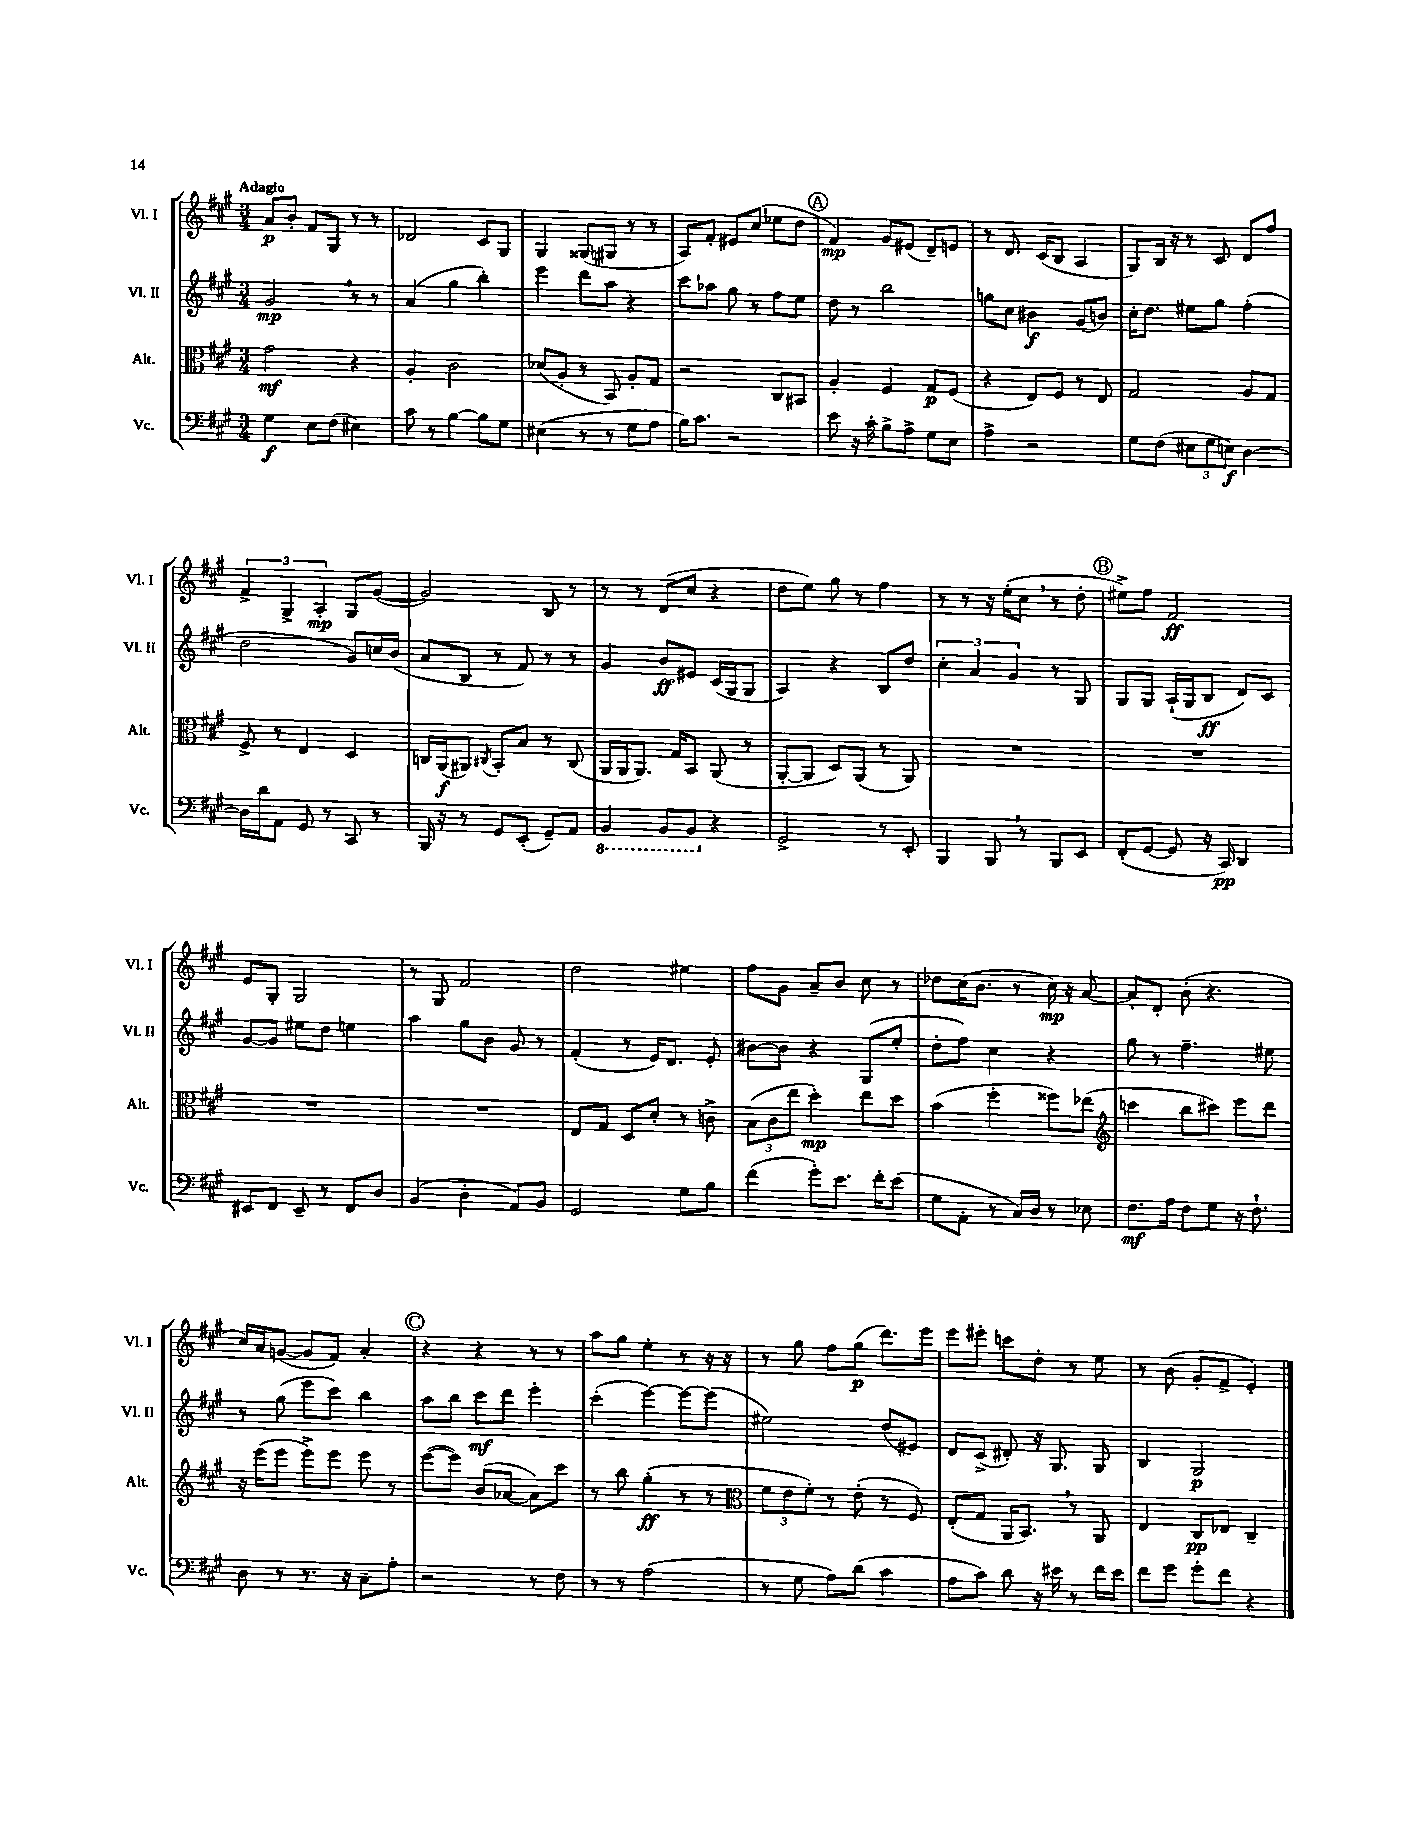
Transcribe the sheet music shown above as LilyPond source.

<<
\new StaffGroup <<
\new Staff = "s0" \with { instrumentName = "Vl. I" shortInstrumentName = "Vl. I" } {
    \clef treble \key a \major \numericTimeSignature \time 3/4 \tempo "Adagio"
    \autoBeamOff a'8[\p b'8]-. fis'8[ gis8] r8 r8 |
    des'2 cis'8[ gis8] |
    gis4 gisis8[( gis8] r8 r8 |
    a8[) fis'8]-. eis'8[ cis''8]( ees''8[ d''8] |
    \mark \markup { \circle "A" } fis'4\mp) gis'8[ eis'8]( d'8[--) e'8] |
    r8 d'8. cis'16[( b8] a4 |
    gis8[) b16] r16 r8 cis'8 d'8[ fis''8] |
    \tuplet 3/2 { fis'4-> gis4-> a4-.\mp } gis8[ gis'8]~( |
    gis'2) b8 r8 |
    r8 r8 d'8[( cis''8] r4 |
    d''8[ e''8]) gis''8 r8 fis''4 |
    r8 r8 r16 e''16[-.( cis''8] \breathe r8 d''8-. |
    \mark \markup { \circle "B" } eis''8[->) fis''8] fis'2\ff |
    e'8[ gis8]-. gis2 |
    r8 gis8 fis'2 |
    d''2 eis''4 |
    fis''8[ gis'8] a'8[-- b'8] cis''8 r8 |
    des''8[ cis''16( b'8.] r8 cis''16\mp) r16 a'8~ |
    a'8[-. d'8]-. b'8-.( r4. |
    cis''16[) a'16 g'8]~( g'8[ fis'8]) a'4-. |
    \mark \markup { \circle "C" } r4 r4 r8 r8 |
    a''8[ gis''8] e''4-. r8 r16 r16 |
    r8 gis''8 fis''8[ gis''8]\p( d'''8.[) e'''16] |
    e'''8[ eis'''8]-. c'''8[ d''8]-. r8 e''8 |
    r8 b'8( gis'8[-. fis'8]-> e'4-.) \bar "|." |
}
\new Staff = "s1" \with { instrumentName = "Vl. II" shortInstrumentName = "Vl. II" } {
    \clef treble \key a \major \numericTimeSignature \time 3/4
    \autoBeamOff gis'2\mp \breathe r8 r8 |
    a'4( gis''4 b''4-.) |
    e'''4 d'''8[ a''8] r4 |
    cis'''8[ aes''8] gis''8 r8 fis''8[ e''8] |
    \mark \markup { \circle "A" } d''8 r8 b''2 |
    g''8[ cis''8] bis'4\f gis'8[( b'8]) |
    cis''16[-. d''8.] eis''8[ gis''8] fis''4-.( |
    d''2 gis'8[) c''16 b'16]( |
    a'8[ b8] r8 fis'8) r8 r8 |
    gis'4 b'8[\ff eis'8] cis'16[( gis16 gis8] |
    a4) r4 b8[ d''8] |
    \tuplet 3/2 { cis''4-. a'4 gis'4 } r8 gis8 |
    \mark \markup { \circle "B" } gis8[ gis8] a16[-!( gis16 b8]\ff d'8[) cis'8] |
    gis'8[~ gis'8] eis''8[ d''8] e''4 |
    a''4 gis''8[ b'8] gis'8 r8 |
    fis'4-.( r8 e'16[) d'8.] e'8-. |
    bis'8[~ bis'8] r4 gis8[( e''8]-. |
    d''8[-. fis''8]) cis''4 r4 |
    gis''8 r8 fis''4.-- eis''8 |
    r8 gis''8( e'''8[ cis'''8]) b''4 |
    \mark \markup { \circle "C" } a''8[ b''8] cis'''8[\mf d'''8] e'''4-. |
    cis'''4-.( e'''4~) e'''8[~ e'''8]( |
    eis''2) d''8[( eis'8]) |
    d'8[ cis'8]->( dis'8-.) r16 gis8. gis8 |
    b4 gis2\p \bar "|." |
}
\new Staff = "s2" \with { instrumentName = "Alt." shortInstrumentName = "Alt." } {
    \clef alto \key a \major \numericTimeSignature \time 3/4
    \autoBeamOff gis'2\mf r4 |
    a4-. cis'2 |
    des'8[( a8]-. r8 b,8) a8[-. gis8] |
    r2 cis8[ bis,8] |
    \mark \markup { \circle "A" } a4-. fis4 gis8[\p fis8]( |
    r4 e8[) fis8] r8 e8 |
    gis2 a8[ gis8] |
    fis8-> r8 e4 d4 |
    c16[ a,16\f( ais,8]) \acciaccatura { cis8 } b,8[-. b8] r8 cis8( |
    a,16[ a,16 a,8.]) gis16[ b,8] a,8( r8 |
    a,8[~-. a,8] d8[) a,8]( r8 a,8) |
    R2. |
    \mark \markup { \circle "B" } R2. |
    R2. |
    R2. |
    e8[ gis8] d8[ d'8]-. r8 c'8-> |
    \tuplet 3/2 { b8[( cis'8 e''8] } d''4-.\mp) e''8[ d''8] |
    b'4( fis''4-. fisis''8[) ees''8]( |
    \clef treble c'''4 b''8[ cis'''8]) e'''8[ d'''8] |
    r16 e'''16[( e'''8] e'''8[->) e'''8] e'''8 r8 |
    \mark \markup { \circle "C" } e'''8[~( e'''8]) b'8[( aes'8]~ aes'8[) cis'''8] |
    r8 b''8 gis''4-.\ff( r8 r8 |
    \clef alto \tuplet 3/2 { fis'8[ e'8 fis'8]-.) } r8 e'8-.( r8 fis8) |
    e8[-.( gis8] a,16[ b,8.]) \breathe r8 a,8 |
    e4 cis8[\pp ees8] cis4-- \bar "|." |
}
\new Staff = "s3" \with { instrumentName = "Vc." shortInstrumentName = "Vc." } {
    \clef bass \key a \major \numericTimeSignature \time 3/4
    \autoBeamOff gis4\f e8[ fis8]( eis4) |
    cis'8 r8 b4~ b8[ gis8] |
    eis4( r8 r8 gis8[ a8] |
    b16[) cis'8.] r2 |
    \mark \markup { \circle "A" } e'8 r16 cis'16-. b8[-> a8]-> gis8[ e8] |
    a4-> r2 |
    gis8[ fis8]( \tuplet 3/2 { eis8[ gis8 e8]\f) } d4~ |
    d16[ d'16 a,8] gis,8 r8 cis,8 r8 |
    b,,16 r16 r8 gis,8[ e,8]-.( gis,8[--) a,8] |
    \ottava #-1 b,,4 b,,8[ b,,8] \ottava #0 r4 |
    gis,2-> r8 e,8-. |
    b,,4 b,,8 \breathe r8 b,,8[ e,8] |
    \mark \markup { \circle "B" } fis,8[-.( gis,8]~ gis,8 r16 cis,16\pp) d,4 |
    eis,8[ fis,8] eis,8-- r8 fis,8[ d8] |
    b,4( d4-. a,8[) b,8] |
    gis,2 gis8[ b8] |
    fis'4( gis'8[-.) e'8.] fis'16[-. e'8]( |
    gis8[ a,8]-. r8 cis16[) d16] r8 ees8 |
    fis8.[\mf a16] fis8[ gis8] r16 fis8.-! |
    d8 r8 r8. r16 cis8[-- a8]-. |
    \mark \markup { \circle "C" } r2 r8 fis8 |
    r8 r8 a2( |
    r8 gis8 a8[) d'8]( cis'4 |
    a8[ cis'8]) d'8 r16 eis'16 r8 fis'16[ eis'16] |
    fis'8[ gis'8] gis'8[-. fis'8] r4 \bar "|." |
}
>>
>>
\layout { \context { \Score \remove "Bar_number_engraver" } }
